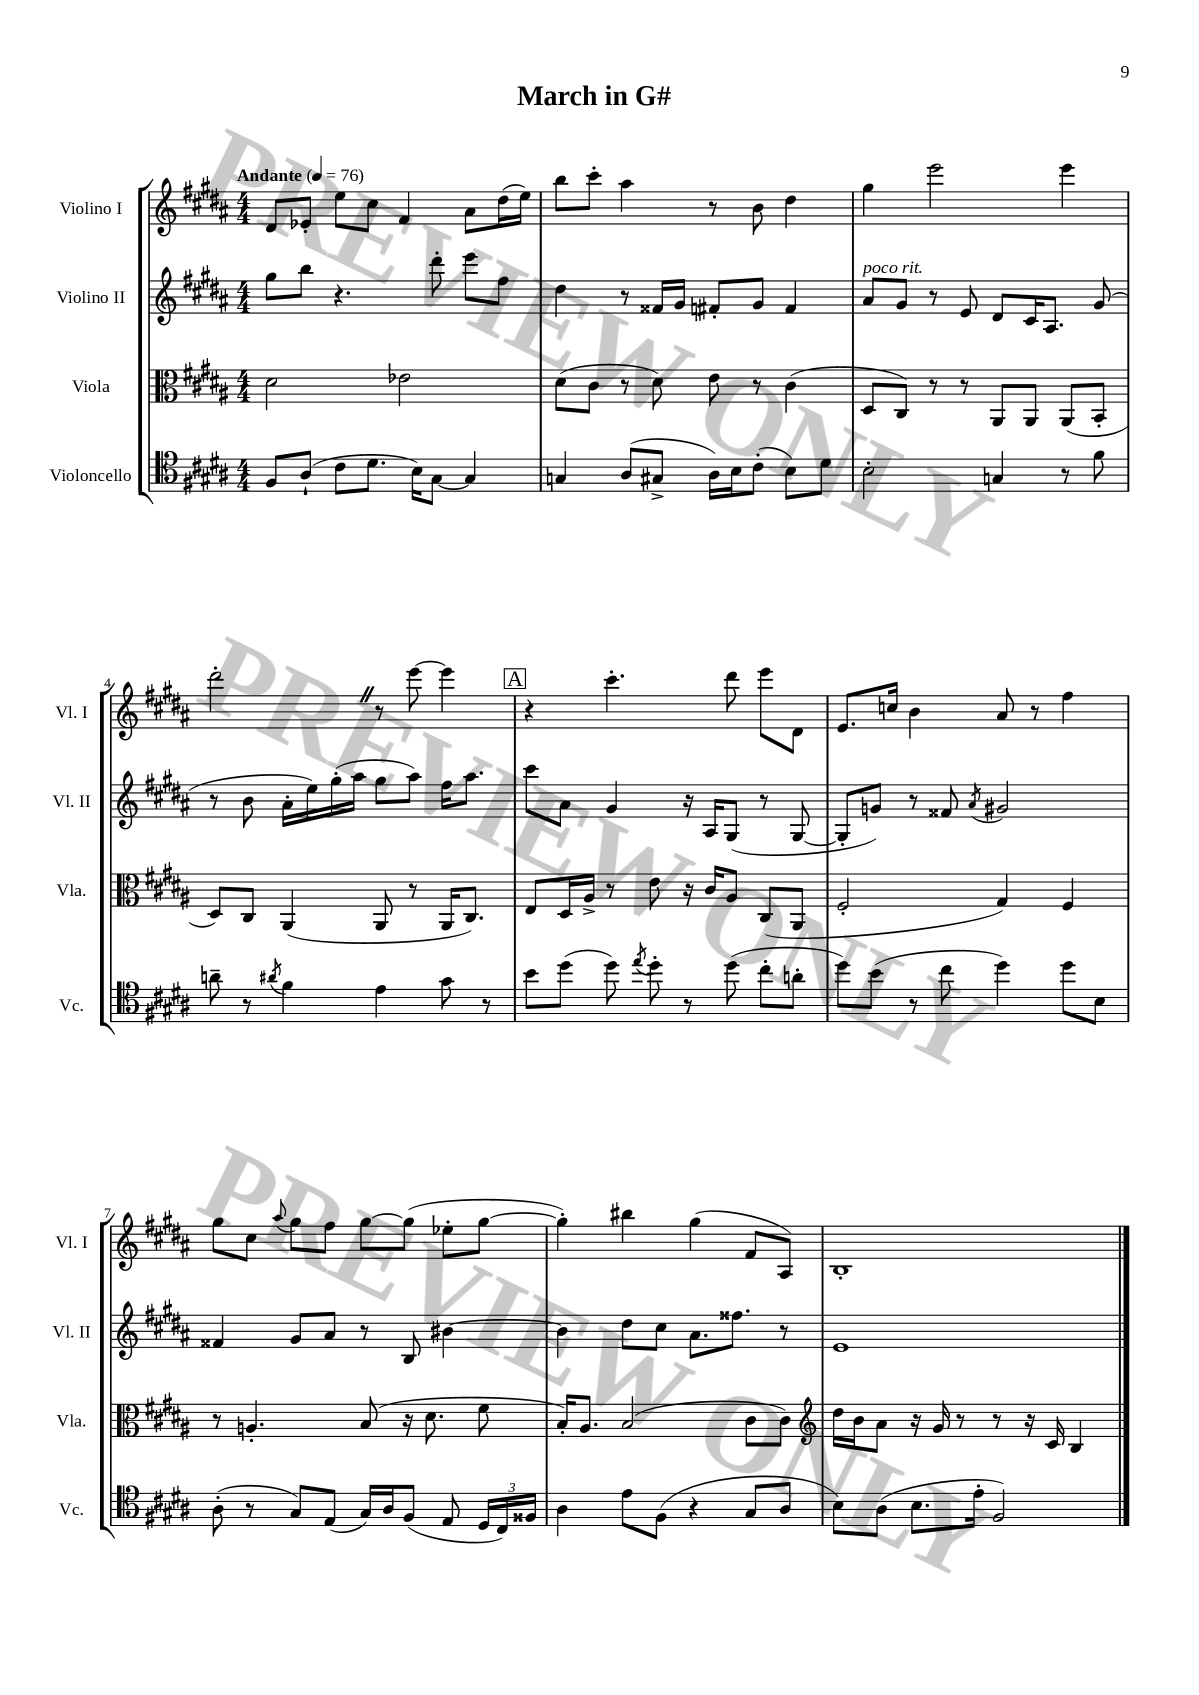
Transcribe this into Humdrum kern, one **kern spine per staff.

**kern	**kern	**kern	**kern
*part4	*part3	*part2	*part1
*staff4	*staff3	*staff2	*staff1
*I"Violoncello	*I"Viola	*I"Violino II	*I"Violino I
*I'Vc.	*I'Vla.	*I'Vl. II	*I'Vl. I
*clefC4	*clefC3	*clefG2	*clefG2
*k[f#c#g#d#a#]	*k[f#c#g#d#a#]	*k[f#c#g#d#a#]	*k[f#c#g#d#a#]
*M4/4	*M4/4	*M4/4	*M4/4
*MM76	*MM76	*MM76	*MM76
=1	=1	=1	=1
!	!	!	!LO:TX:a:B:t=Andante
8F#/L	2d#\	8gg#\L	8d#/L
(8A#`/J	.	8bb\J	8e-X'/J
8c#\L	.	4.r	8ee\L
8.d#\J	.	.	8cc#\J
.	2e-X\	.	4f#/
16B\KL)	.	.	.
[8G#\J	.	8ddd#'\	.
4G#/]	.	8eee\L	8a#\L
.	.	8ff#\J	(16dd#\L
.	.	.	16ee\JJ)
=2	=2	=2	=2
4Gn/	(8d#\L	4dd#\	8bb\L
.	8c#\J	.	8ccc#'\J
(8A#/L	8r	8r	4aa#\
8G#X^/J	8d#\)	16f##X/LL	.
.	.	16g#/JJ	.
16A#\LL)	8e\	8f#X'/L	8r
16B\J	.	.	.
(8c#'\J	8r	8g#/J	8b\
8B\L)	(4c#\	4f#/	4dd#\
8d#\J	.	.	.
=3	=3	=3	=3
!	!	!LO:TX:a:i:t=poco rit.	!
2B'\	8D#/L	8a#/L	4gg#\
.	8C#/J)	8g#/J	.
.	8r	8r	2eee\
.	8r	8e/	.
4Gn/	8AA#/L	8d#/L	.
.	8AA#/J	16c#/K	.
.	.	8.A#/J	.
8r	(8AA#/L	.	4eee\
8f#\	8BB'/J	(8g#/	.
!!LO:LB:g=z
=4	=4	=4	=4
8an~\	8D#/L)	8r	2ddd#'Z\
8r	8C#/J	8b\	.
8qa#X/	.	.	.
4f#\	(4AA#/	16a#'\LL	.
.	.	16ee\)	.
.	.	(16gg#'\	.
.	.	16aa#\JJ	.
4e\	8AA#/	8gg#\L	8r
.	8r	8aa#\J)	[8eee\
8g#\	16AA#/KL	16ff#\KL	4eee\]
.	8.C#/J)	8.aa#\J	.
8r	.	.	.
!!LO:REH:place=s1:t=A
=5	=5	=5	=5
8b\L	8E/L	8ccc#\L	4r
(8dd#\J	16D#/L	8a#\J	.
.	16A#^/JJ	.	.
8dd#\)	8r	4g#/	4.ccc#'\
8qee/	.	.	.
8dd#'\	8e\	.	.
8r	16r	16r	.
.	16c#/KL	16A#/KL	.
(8dd#\	8A#/J	(8G#/J	8ddd#\
8cc#'\L	(8C#/L	8r	8eee\L
8an'\J	8AA#/J	[8G#/	8d#\J
=6	=6	=6	=6
8dd#\L)	2F#'/	8G#'/L]	8.e/L
(8b\J	.	8gn/J)	.
.	.	.	16ccn/Jk
8r	.	8r	4b\
8cc#\	.	8f##X/	.
.	.	8qa#/	.
4dd#\)	4G#/)	2g#X/	8a#/
.	.	.	8r
8dd#\L	4F#/	.	4ff#\
8B\J	.	.	.
!!LO:LB:g=z
=7	=7	=7	=7
(8A#'\	8r	4f##X/	8gg#\L
8r	4.An'/	.	8cc#\J
.	.	.	8qqaa#/
8G#/L)	.	8g#/L	8gg#\L
(8E/J	.	8a#/J	8ff#\J
16G#/LL)	(8B/	8r	[8gg#\L
16A#/J	.	.	.
(8F#/J	16r	8B/	(8gg#\J]
.	8.d#\	.	.
8E/	.	[4b#X\	8ee-X'\L
24D#/LL	8f#\	.	[8gg#\J
24C#/)	.	.	.
24F##X/JJ	.	.	.
=8	=8	=8	=8
4A#\	16B'/KL)	4b#\]	4gg#'\])
.	8.A#/J	.	.
8e\L	(2B/	8dd#\L	4bb#X\
(8F#\J	.	8cc#\J	.
4r	.	8.a#\L	(4gg#\
.	.	8.ff##X\J	.
8G#/L	8c#\L	.	8f#/L
8A#/J	8c#\J)	8r	8A#/J)
=9	=9	=9	=9
*	*clefG2	*	*
8B\L)	16dd#\LL	1e	1B'
.	16b\J	.	.
(8A#\J	8a#\J	.	.
8.B\L	16r	.	.
.	16g#/	.	.
.	8r	.	.
16e'\Jk	.	.	.
2F#/)	8r	.	.
.	16r	.	.
.	16c#/	.	.
.	4B/	.	.
==	==	==	==
*-	*-	*-	*-
